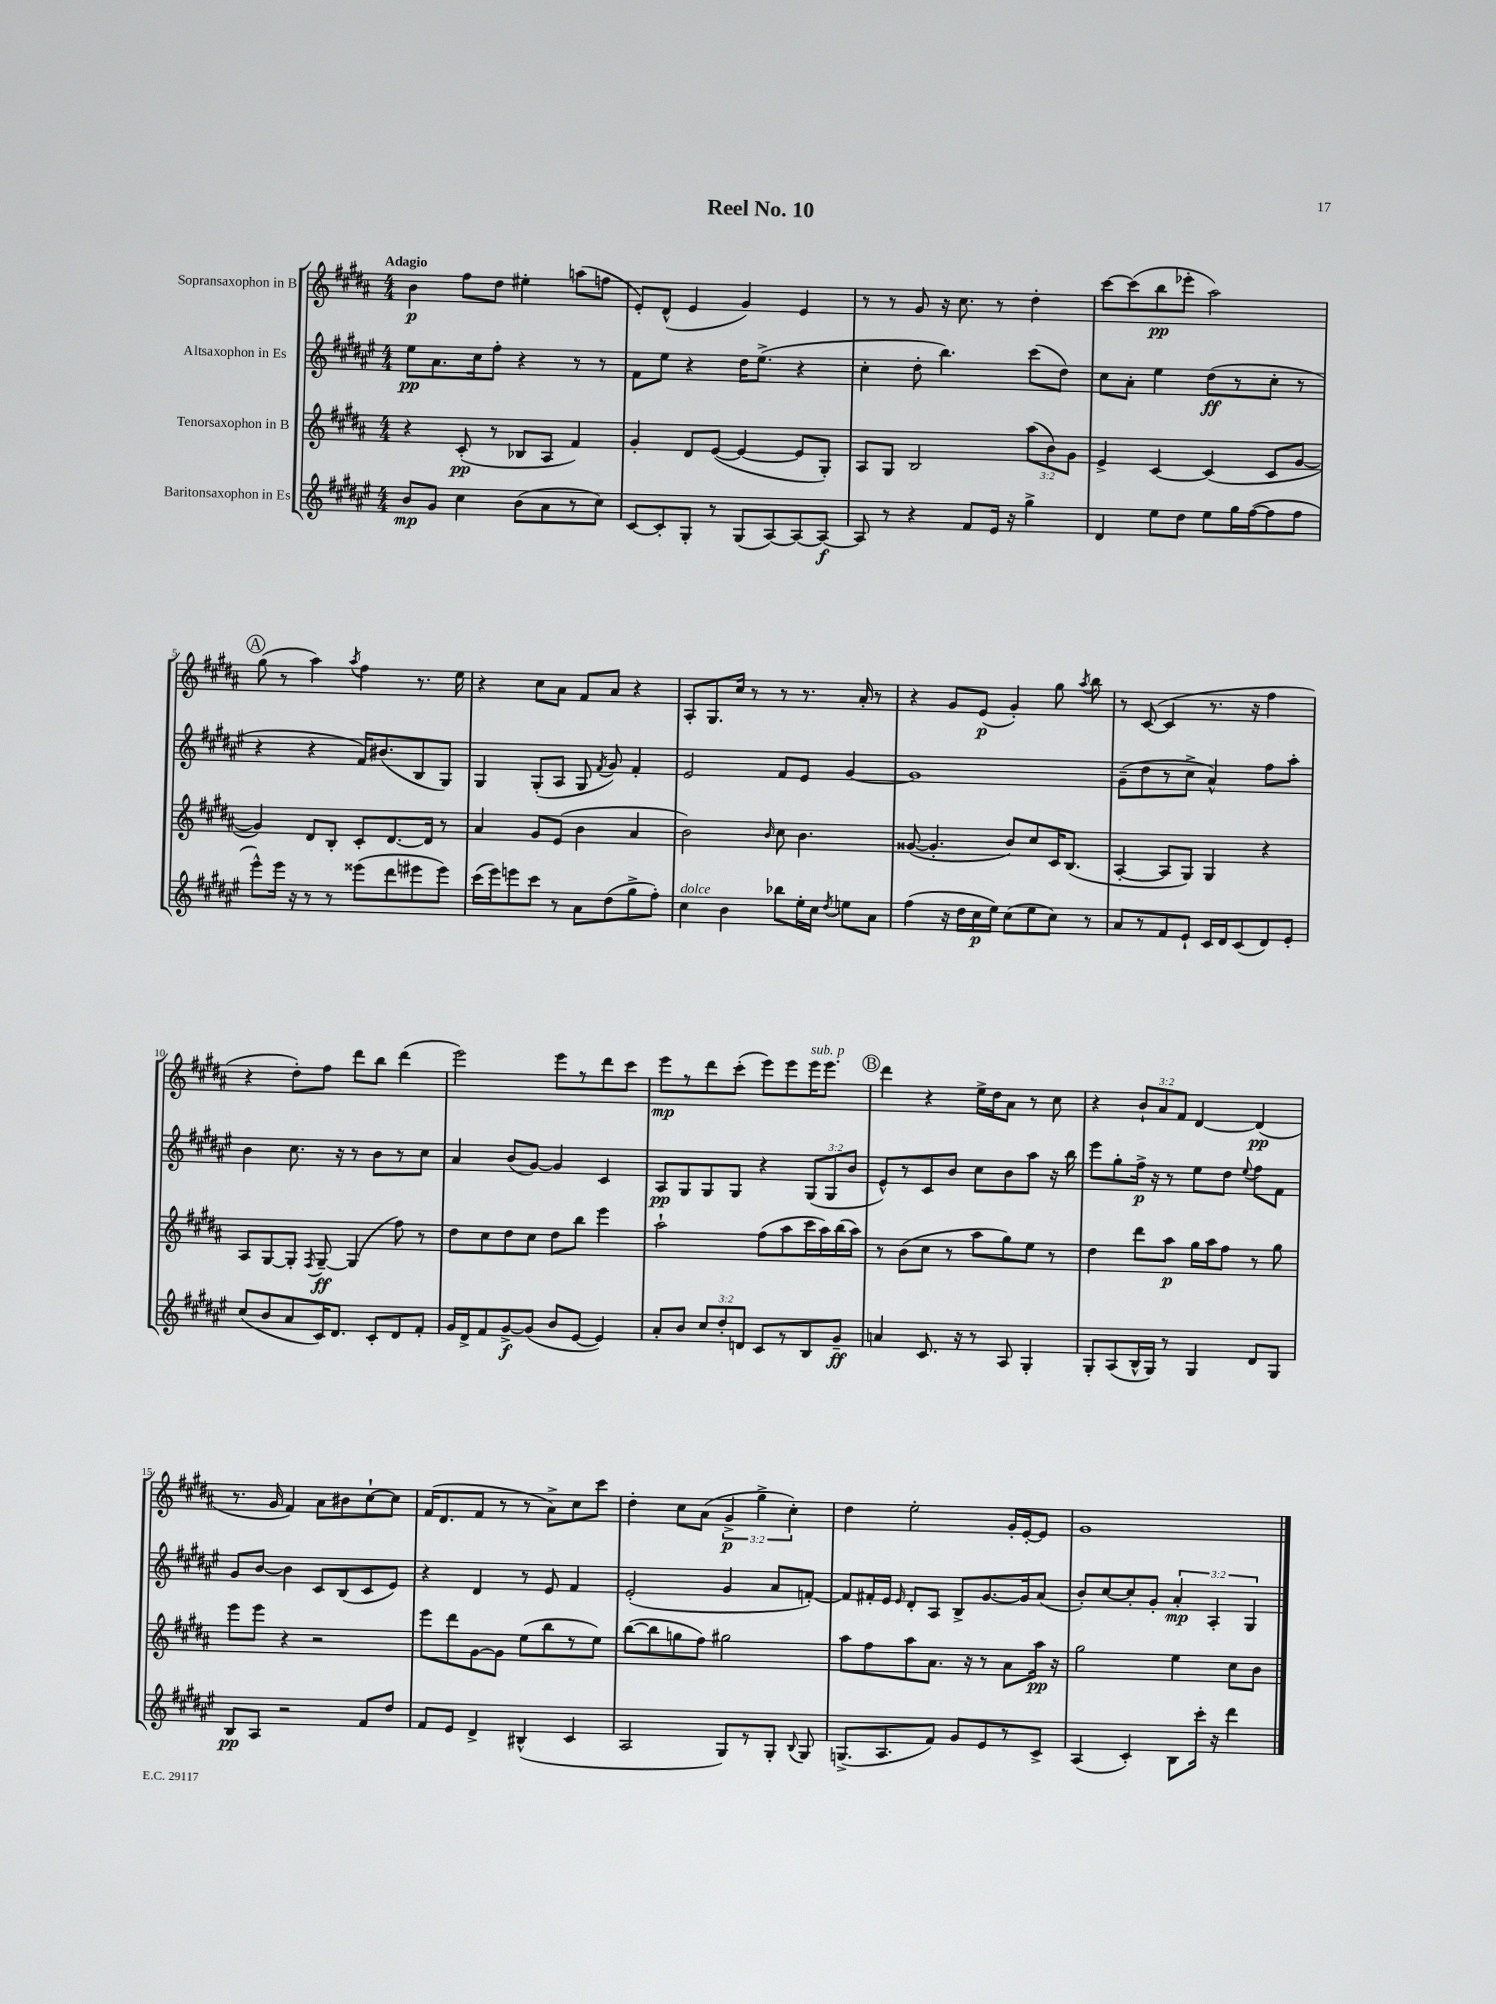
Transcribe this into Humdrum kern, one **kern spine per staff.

**kern	**kern	**kern	**kern
*staff4	*staff3	*staff2	*staff1
*clefG2	*clefG2	*clefG2	*clefG2
*k[f#c#g#d#a#e#]	*k[f#c#g#d#a#]	*k[f#c#g#d#a#e#]	*k[f#c#g#d#a#]
*M4/4	*M4/4	*M4/4	*M4/4
8b/L	4r	8ee#\L	4b\
8g#/J	.	8.a#\	.
4cc#\	(8c#'/	.	8ff#\L
.	.	16cc#\k	.
.	8r	8ff#'\J	8dd#\J
(8b\L	8B-/L	4r	4ee#'\
8a#\	8A#/J	.	.
8r	4f#/)	8r	(8aa\L
8cc#\J)	.	8r	8ff\J
=	=	=	=
[8c#/L	4g#'/	8f#\L	8e'/L)
8c#'/]	.	8ee#\J	(8d#^^/J
8G#'/J	8d#/L	4r	4e/
8r	([8e/J	.	.
(8G#/L	4e/_	16dd#\LK	4g#/)
.	.	(8.ee#^\J	.
[8A#/)	.	.	.
8A#/_	8e/]L	4r	4e/
8A#/_J	8G#'/J)	.	.
=	=	=	=
8A#/]	8A#/L	4cc#'\	8r
8r	8G#/J	.	8r
4r	2B/	8dd#'\	8g#/
.	.	4.bb\)	16r
.	.	.	8.cc#\
8f#/L	.	.	.
16e#/Jk	.	.	8r
16r	.	.	.
4gg#^\	(12aa#\L	(8ccc#\L	4dd#'\
.	12b\)	.	.
.	.	8dd#\J)	.
.	12g#\J	.	.
=	=	=	=
4d#/	4e^/	8cc#\L	[8ccc#\L
.	.	8a#'\J	(8ccc#\]
8ee#\L	[4c#/	4ee#\	8bb\
8dd#\J	.	.	8eee-'\J
8ee#\L	(4c#/]	(8dd#\L	2aa#\)
16gg#\L	.	8r	.
([16ff#\J	.	.	.
8ff#\]	8c#/L	8cc#'\J	.
8ff#\J	[8g#/J	8r	.
=	=	=	=
8eee#^^\L)	4g#/])	4r	(8gg#\
16eee#\Jk	.	.	8r
16r	.	.	.
8r	8d#/L	4r	4aa#\)
8r	8B'/J	.	.
.	.	.	8qaa#/
(8eee##\L	8c#'/L	16f#/LK)	4ff#\
.	.	(8.b#/	.
8ddd#\	[8.d#/	.	.
8eee#\	.	8B/	8.r
.	16d#/]Jk	.	.
8eee#\J)	8r	8G#/J)	.
.	.	.	16ee\
=	=	=	=
(16ccc#\LL	4a#/	4G#/	4r
16eee#\J)	.	.	.
8eee\	.	.	.
8ccc#\J	8g#/L	(8G#'/L	8cc#\L
8r	(8e/J	8A#/J	8a#\J
8a#\L	4b\	8G#/	8f#/L
.	.	8qf#/	.
(8dd#\	.	8g#/)	8a#/J
8gg#^\	4a#/	4f#'/	4r
8ff#'\J)	.	.	.
=	=	=	=
4cc#\	2b\)	2e#/	8A#'/L
.	.	.	8.G#/
4b\	.	.	.
.	.	.	16cc#/Jk
.	.	.	8r
.	16qqb/	.	.
8bb-\L	8cc#\	8f#/L	8r
16ee#'\L	4.b\	8e#/J	8.r
16cc#\JJ	.	.	.
8qdd#/	.	.	.
8ee\L	.	[4g#/	.
.	.	.	16a#'/
8a#\J	.	.	8r
=	=	=	=
(4ff#\	([8g##/	1g#]	4r
.	4.g##'/]	.	.
16r	.	.	8g#/L
16dd#\LL	.	.	.
16cc#\	.	.	(8e/J
16ee#\JJ)	.	.	.
(8cc#\L	8b/L)	.	4g#'/)
8ee#\	8cc#/	.	.
8cc#\J)	16c#/K	.	8gg#\
.	(8.B/J	.	.
.	.	.	8qaa#/
8r	.	.	8bb\
=	=	=	=
8a#/L	[4A#'/	(8g#~\L	8r
8r	.	8dd#\	([8c#/
8f#/	8A#/]L	8r	4c#/]
8e#`/J	8G#/J)	8cc#^\J	.
16c#/LL	4G#/	4a#^^/)	8.r
16d#/J	.	.	.
(8c#/	.	.	.
.	.	.	16r
8d#/)	4r	8ff#\L	4ff#\
8e#'/J	.	8aa#'\J	.
=	=	=	=
(8cc#/L	8A#/L	4b\	4r
8b/	[8G#/	.	.
8a#/	8G#'/]J	8.cc#\	8dd#'\L)
.	8qF#/	.	.
16c#/K)	[8G#~/	.	8ff#\J
8.d#/J	.	16r	.
.	(4G#/]	8r	8ddd#\L
8c#'/L	.	8b\L	8bb\J
8d#/	8ff#\)	8r	(4ddd#\
8f#'/J	8r	8cc#\J	.
=	=	=	=
16g#/LL	8dd#\L	4a#/	2eee\)
16d#^/J	.	.	.
8f#/	8cc#\	.	.
[8g#^/	8dd#\	(8b/L	.
(8g#/]J	8cc#\J	[8g#/J)	.
8b/L	8dd#\L	4g#/]	8eee\L
[8e#/J	8bb\J	.	8r
4e#/])	4eee\	4c#/	8ddd#\
.	.	.	8ccc#\J
=	=	=	=
8a#'/L	2aa#`\	8A#/L	8eee\L
8b/J	.	8G#/	8r
12cc#/L	.	8G#/	8ddd#\
12dd#'/	.	.	.
.	.	8G#/J	(8ccc#'\J
12d/J	.	.	.
8c#/L	(8ff#\L	4r	8eee\L)
8r	8aa#\	.	8eee\
8B/	16ccc#\L	(12G#/L	16eee\K
.	16aa#\)	.	8.eee\J
.	.	12G#/	.
8g#~/J	(16bb\	.	.
.	.	12b/J	.
.	16aa#\JJ)	.	.
=	=	=	=
4a/	8r	8e#^^/L)	4ddd#\
.	(8b\L	8r	.
8.c#/	8cc#\J	8c#/	4r
.	8r	8b/J	.
16r	.	.	.
8r	8aa#\L	8cc#\L	16ee^\LL
.	.	.	16dd#\J
8A#/	8gg#\)	8b\	8a#\J
4G#'/	8ee\J	8aa#\J	8r
.	8r	16r	8cc#\
.	.	16bb\	.
=	=	=	=
8G#'/L	4dd#\	8eee#\L	4r
(8A#/	.	8gg#'\	.
16B^^/L	8ddd#\L	16ff#^\Jk	12b`/L
16G#/JJ)	.	16r	.
.	.	.	12a#/
8r	8aa#\J	8r	.
.	.	.	12f#/J
4G#/	16gg#\LL	8ee#\L	[4d#/
.	16aa#\J	.	.
.	8ff#\J	8dd#\J	.
.	.	8qqee#/	.
8d#/L	8r	8ff#\L	(4d#/]
8G#/J	8gg#\	8f#\J	.
=	=	=	=
8B/L	8eee\L	8g#/L	8.r
8A#/J	8eee\J	[8b/J	.
.	.	.	16g#/
2r	4r	4b\]	4f#/)
.	2r	8c#/L	8a#\L
.	.	(8B/	8b#\
8f#/L	.	8c#/	[8cc#`\
8dd#/J	.	8e#/J)	8cc#\]J
=	=	=	=
8f#/L	8eee\L	4r	(16f#/LK
.	.	.	8.d#/
8e#/J	8ddd#\	.	.
4d#^/	[8g#\	4d#/	8f#/J
.	8g#\]J	.	8r
(4B#^^/	(8ee\L	8r	8r
.	8bb\	8e#/	8a#^\L)
4c#/	8r	4f#/	8cc#\
.	8ee\J)	.	8ccc#\J
=	=	=	=
2A#/	([8bb\L	(2e#'/	4dd#'\
.	8bb\]	.	.
.	8gg\	.	8cc#\L
.	8ff#\J)	.	(8a#\J
8G#/L)	2gg#\	4g#/	6g#^/
8r	.	.	.
.	.	.	6gg#^\
8G#'/J	.	8a#/L	.
.	.	.	6cc#'\)
8qqB/	.	.	.
8G#/	.	[8f'/J)	.
=	=	=	=
(8.G^/L	8aa#\L	8f/]L	4dd#\
.	8ff#\	16f#'/L	.
8.A#/	.	16e#/JJ	.
.	.	16qqe#/	.
.	8aa#\	8d#'/L	2ee'\
8f#/J)	8.a#\J	8A#/J	.
8g#/L	.	8B^/L	.
.	16r	.	.
8e#/	8r	[8.g#/	.
8r	8a#\L	.	16g#'/LL
.	.	16g#/]k	[16e'/J
8c#^/J	16aa#\Jk	(8a#/J	8e/]J
.	16r	.	.
=	=	=	=
(4A#/	2gg#\	8b'/L)	1g#
.	.	[8cc#/	.
4c#'/)	.	8cc#'/]	.
.	.	8g#'/J	.
8B\L	4ee\	6a#'/	.
16ccc#'\Jk	.	.	.
.	.	6A#'/	.
16r	.	.	.
4ddd#\	8cc#\L	.	.
.	.	6G#/	.
.	8b\J	.	.
==	==	==	==
*-	*-	*-	*-
